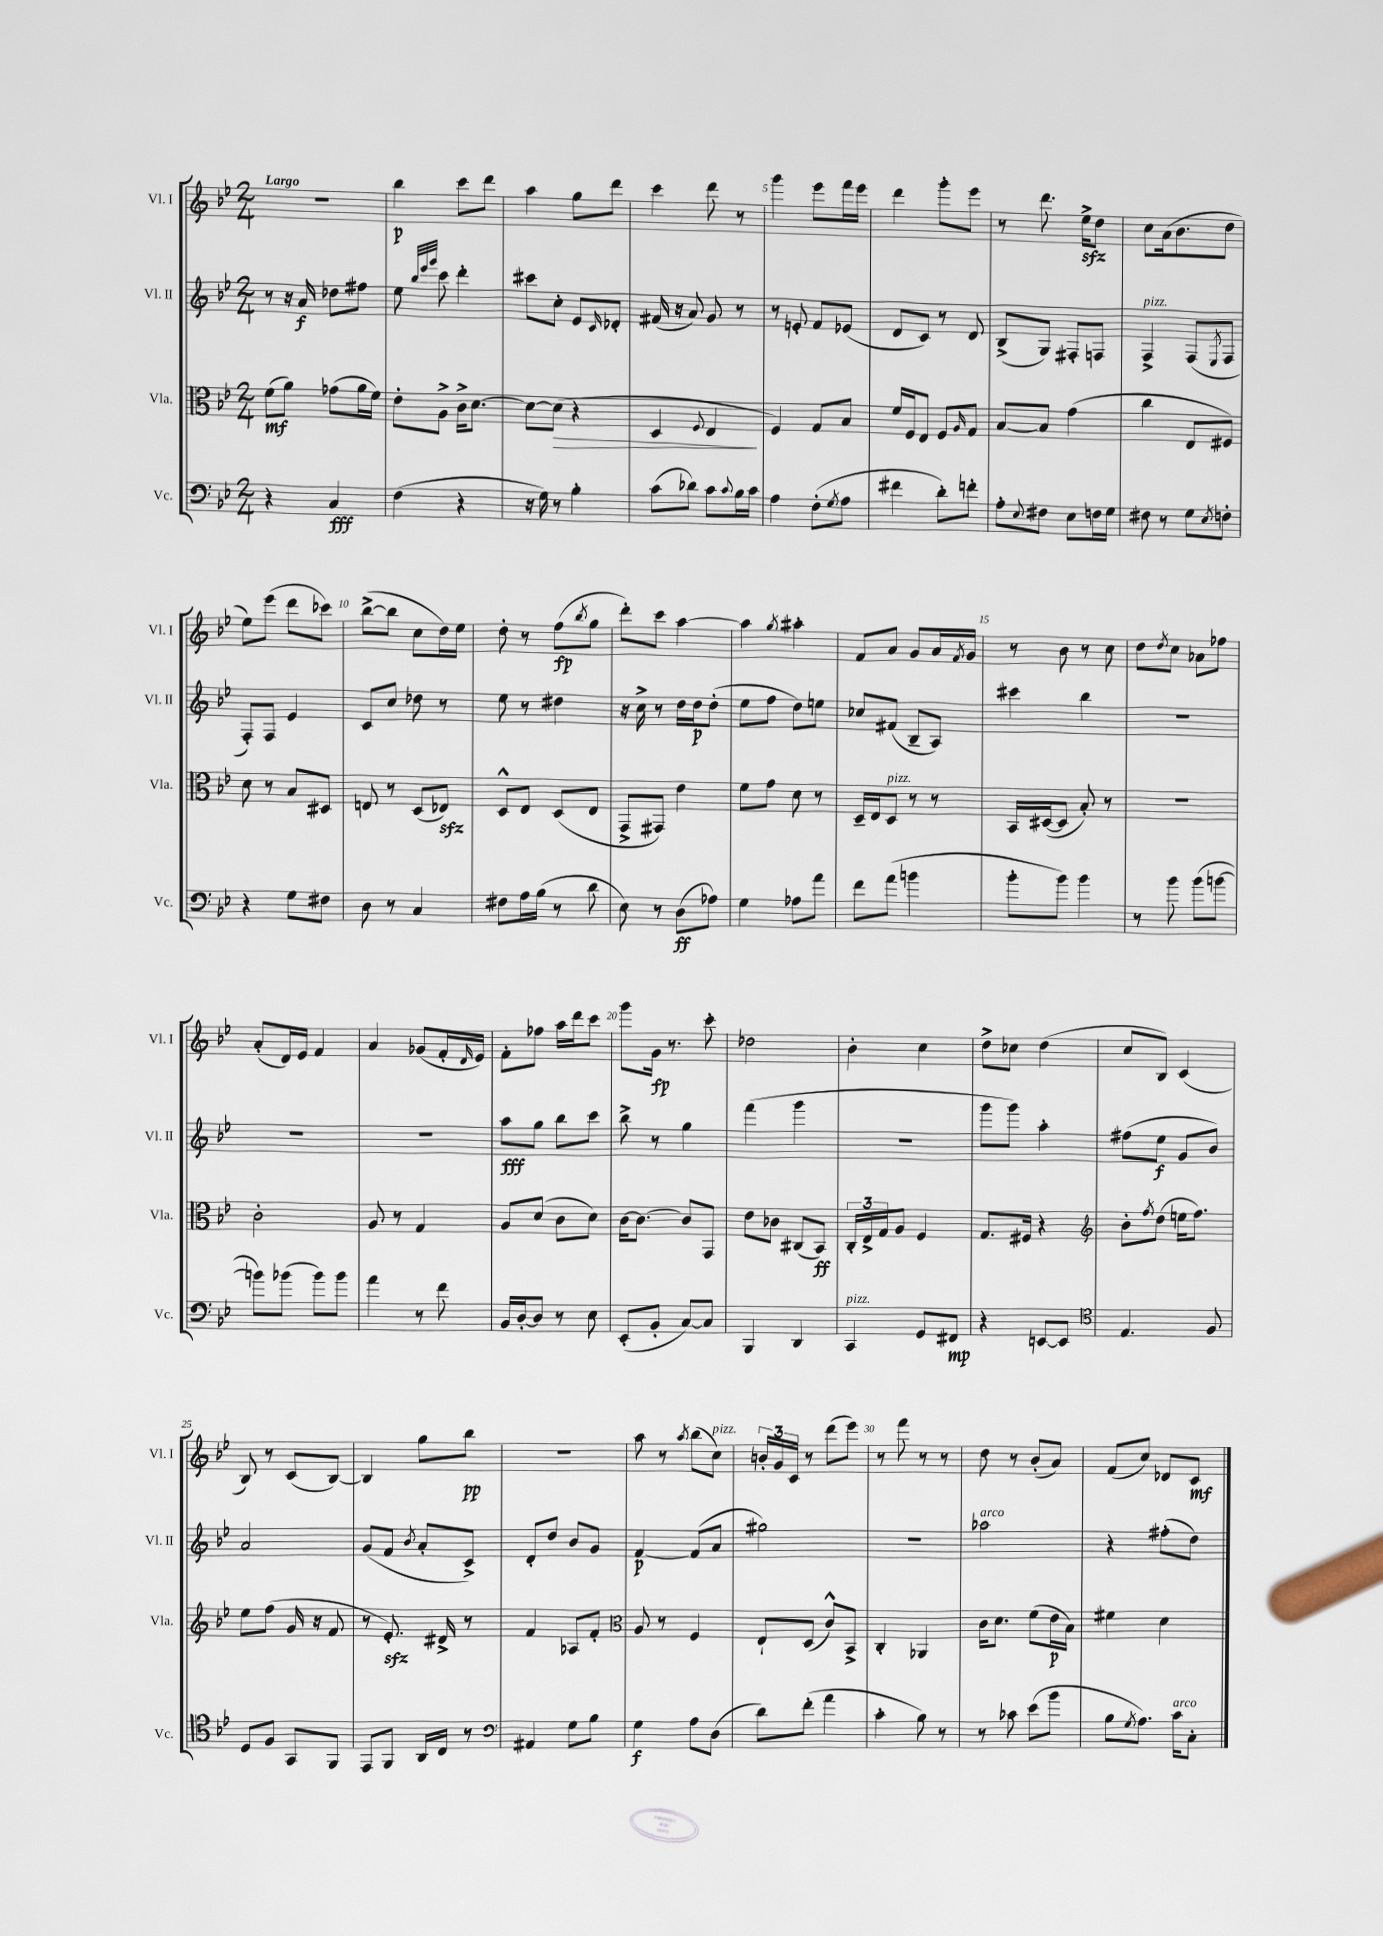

**kern	**kern	**kern	**kern
*staff4	*staff3	*staff2	*staff1
*clefF4	*clefC3	*clefG2	*clefG2
*k[b-e-]	*k[b-e-]	*k[b-e-]	*k[b-e-]
*M2/4	*M2/4	*M2/4	*M2/4
4r	(8f\L	8r	2r
.	8a\J)	16r	.
.	.	16a/	.
4C/	(8g-\L	8dd-\L	.
.	16a\L	8ff#\J	.
.	16f\JJ)	.	.
=	=	=	=
(4F\	8e-'\L	8ee-\	4bb-\
.	.	32qqbb-/LLL	.
.	.	32qqeee-/	.
.	.	32qqggg/JJJ	.
.	8A^\J	8ccc\	.
4r	16c^\LK	4ddd'\	8ccc\L
.	[8.d\J	.	.
.	.	.	8ddd\J
=	=	=	=
16r	8d\_L	8ccc#\L	4aa\
16G\)	.	.	.
8r	(8d\]J	8cc'\J	.
4B-'\	4r	8e-/L	8gg\L
.	.	16qqc/	.
.	.	8d-'/J	8ddd\J
=	=	=	=
(8c\L	4D/	(16f#/	4ccc\
.	.	16r	.
8d-\J)	.	8a/)	.
.	8qqF/	.	.
8c\L	4E-/	8g/	8ddd\
8qqc/	.	.	.
16B-\L	.	8r	8r
16c\JJ	.	.	.
=	=	=	=
4A\	4F/)	8r	4ggg\
.	.	8e'/	.
(8F'\L	8G/L	8f/L	8eee-\L
8qG/	.	.	.
8A\J	8B-/J	(8e-/J	16fff\L
.	.	.	16eee-\JJ
=	=	=	=
4f#\	16f/LL	8d/L	4ddd\
.	16F/J	.	.
.	8E-/J	8c/J)	.
8d'\L)	8F/L	8r	8ggg'\L
.	16qqA/	.	.
8f'\J	8G/J	8d/	8eee-\J
=	=	=	=
8A'\L	[8B-/L	(8B-^/L	8r
8qqE-/	.	.	.
8F#\J	8B-/]J	8G/J)	8.ddd\
8E-\L	(4g\	8F#'/L	.
.	.	.	16ee-^\LK
16F\L	.	8F/J	8dd\J
16G\JJ	.	.	.
=	=	=	=
8F#\	4cc\	4F^/	8cc\L
8r	.	.	(16a\k
.	.	.	8.b-\
8G\L	8E-/L	(8F/L	.
8qE-/	.	8qE-/	.
8F'\J	8F#/J)	8F/J	8dd\J
=	=	=	=
4r	8d\	8F'/L)	8ee-\L)
.	8r	8F/J	(8eee-\J
8G\L	8B-/L	4e-/	8ddd\L
8F#\J	8D#/J	.	8ccc-\J)
=	=	=	=
8D\	8E/	8c/L	([8bb-^\L
8r	8r	8cc/J	8bb-\]J
4C/	(8D/L	8dd-\	8cc\L
.	8E-/J)	8r	16dd\L)
.	.	.	16ee-\JJ
=	=	=	=
8F#\L	8D^^/L	8ee-\	8dd'\
16A\L	8E-/J	8r	8r
(16B-\JJ	.	.	.
8r	(8D/L	4dd#\	(8ff\L
.	.	.	8qbb-/
8d\	8E-/J	.	8gg\J
=	=	=	=
8E-\)	8GG^/L	16r	8ddd'\L)
.	.	16cc^\	.
8r	8GG#/J)	8r	8ccc\J
(8D\L	4e-\	16dd\LL	[4aa\
.	.	16dd\J	.
8A-\J)	.	(8dd'\J	.
=	=	=	=
4G\	8f\L	8ee-\L	4aa\]
.	8g\J	8ff\J	.
.	.	.	8qgg/
8A-\L	8d\	8dd\L)	4aa#'\
8a\J	8r	8ee\J	.
=	=	=	=
8f\L	16D~/LL	8cc-/L	8f/L
.	16E-/J	.	.
(8a\J	8D/J	(8f#/J	8a/J
4b\	8r	8B-~/L	8g/L
.	8r	8A/J)	16a/L
.	.	.	8qf/
.	.	.	16g/JJ
=	=	=	=
8b-'\L	16BB-/LL	4ccc#\	8r
.	([16D#/J	.	.
8b-\J)	8D#/]J	.	8b-\
4b-\	8B-'/)	4bb-\	8r
.	8r	.	8cc\
=	=	=	=
8r	2r	2r	8dd\L
.	.	.	8qdd/
8b-\	.	.	8cc\J
(8b-\L	.	.	8a-\L
[8b\J	.	.	8ff-\J
=	=	=	=
8b\]L)	2c'\	2r	(8a'/L
(8b-\J	.	.	16d/L)
.	.	.	16e-/JJ
8b-\L)	.	.	4f/
8b-\J	.	.	.
=	=	=	=
4a\	8A/	2r	4a/
.	8r	.	.
8r	4G/	.	(8g-/L
8f\	.	.	16f'/L
.	.	.	16qqd/
.	.	.	16e-/JJ)
=	=	=	=
16BB-/LL	8A/L	8aa\L	8f'\L
[16D'/J	.	.	.
8D/]J	(8d/J	8gg\J	8ff-\J
8r	8c\L	8bb-\L	16aa\LL
.	.	.	16ddd\J
8E-\	8d\J)	8ccc\J	8ccc\J
=	=	=	=
(8EE-'/L	[16c\LK	8bb-^\	8ggg\L
.	8.c\_J	.	.
8BB-'/J	.	8r	16g\Jk
.	.	.	8.r
[8C/L)	8c/]L	4gg\	.
8C/]J	8GG/J	.	8ccc'\
=	=	=	=
4BBB-/	8e-\L	(4fff\	2dd-\
.	8c-\J	.	.
4DD/	(8C#/L	4ggg\	.
.	8BB-/J)	.	.
=	=	=	=
4CC/	24C'/LL	2r	4b-'\
.	24E-^/	.	.
.	24G/J	.	.
.	8A/J	.	.
8GG/L	4F/	.	4cc\
8FF#/J	.	.	.
=	=	=	=
4r	8.G/L	8ggg\L	8dd^\L
.	.	8ggg\J)	8cc-\J
.	16F#/Jk	.	.
[8EE/L	4r	4aa'\	(4dd\
8EE/]J	.	.	.
=	=	=	=
*clefC4	*clefG2	*	*
4.E-/	8b-'\L	(8ff#\L	8cc/L
.	8qff/	.	.
.	(8dd\J	8ee-\J	8B-/J)
.	16ee\LK	8g/L	(4c/
.	8.ff\J)	.	.
8F/	.	8b-/J)	.
=	=	=	=
8D/L	8ee-\L	2a/	8B-/)
8F/J	(8ff\J	.	8r
8GG/L	16g/	.	(8c/L
.	16r	.	.
8FF/J	8f/	.	[8B-/J)
=	=	=	=
8EE-/L	8r	(8g/L	4B-/]
8FF/J	8.e-'/)	8f/J	.
.	.	8qb-/	.
16AA/LL	.	8a'/L	8gg\L
16C/JJ	16d#^/	.	.
8r	8r	8c^/J)	8bb-\J
=	=	=	=
*clefF4	*	*	*
4AA#/	4f/	8d'/L	2r
.	.	8dd/J	.
8G\L	8A-/L	8b-/L	.
8B-\J	8f'/J	8g/J	.
=	=	=	=
*	*clefC3	*	*
4G\	8A/	[4f/	8aa\
.	8r	.	8r
.	.	.	8qaa/
8A\L	4F/	(8f/]L	(8bb-\L
(8D\J	.	8a/J	8cc\J)
=	=	=	=
8d\L)	8E-`/L	2gg#\)	24b'/LL
.	.	.	24g/
.	.	.	24c/JJ
(8f'\J	(8D/J	.	8r
4a\	8c^^/L)	.	(8ddd\L
.	8BB-^/J	.	8eee-\J)
=	=	=	=
4c'\	4C'/	2r	8r
.	.	.	8fff\
8B-\)	4AA-/	.	8r
8r	.	.	8r
=	=	=	=
8r	16c\LK	2aa-\	8dd\
.	8.d\J	.	.
8c-\	.	.	8r
(8e-\L	(8f\L	.	(8b-'/L
8b-\J	16e-\L	.	8a/J)
.	16B-\JJ)	.	.
=	=	=	=
8B-\L	4f#\	4r	(8f/L
8qG/	.	.	.
8.A\J)	.	.	8cc/J)
.	4d\	(8ff#'\L	8d-/L
16c\LK	.	.	.
8C'\J	.	8dd\J)	8c/J
==	==	==	==
*-	*-	*-	*-
